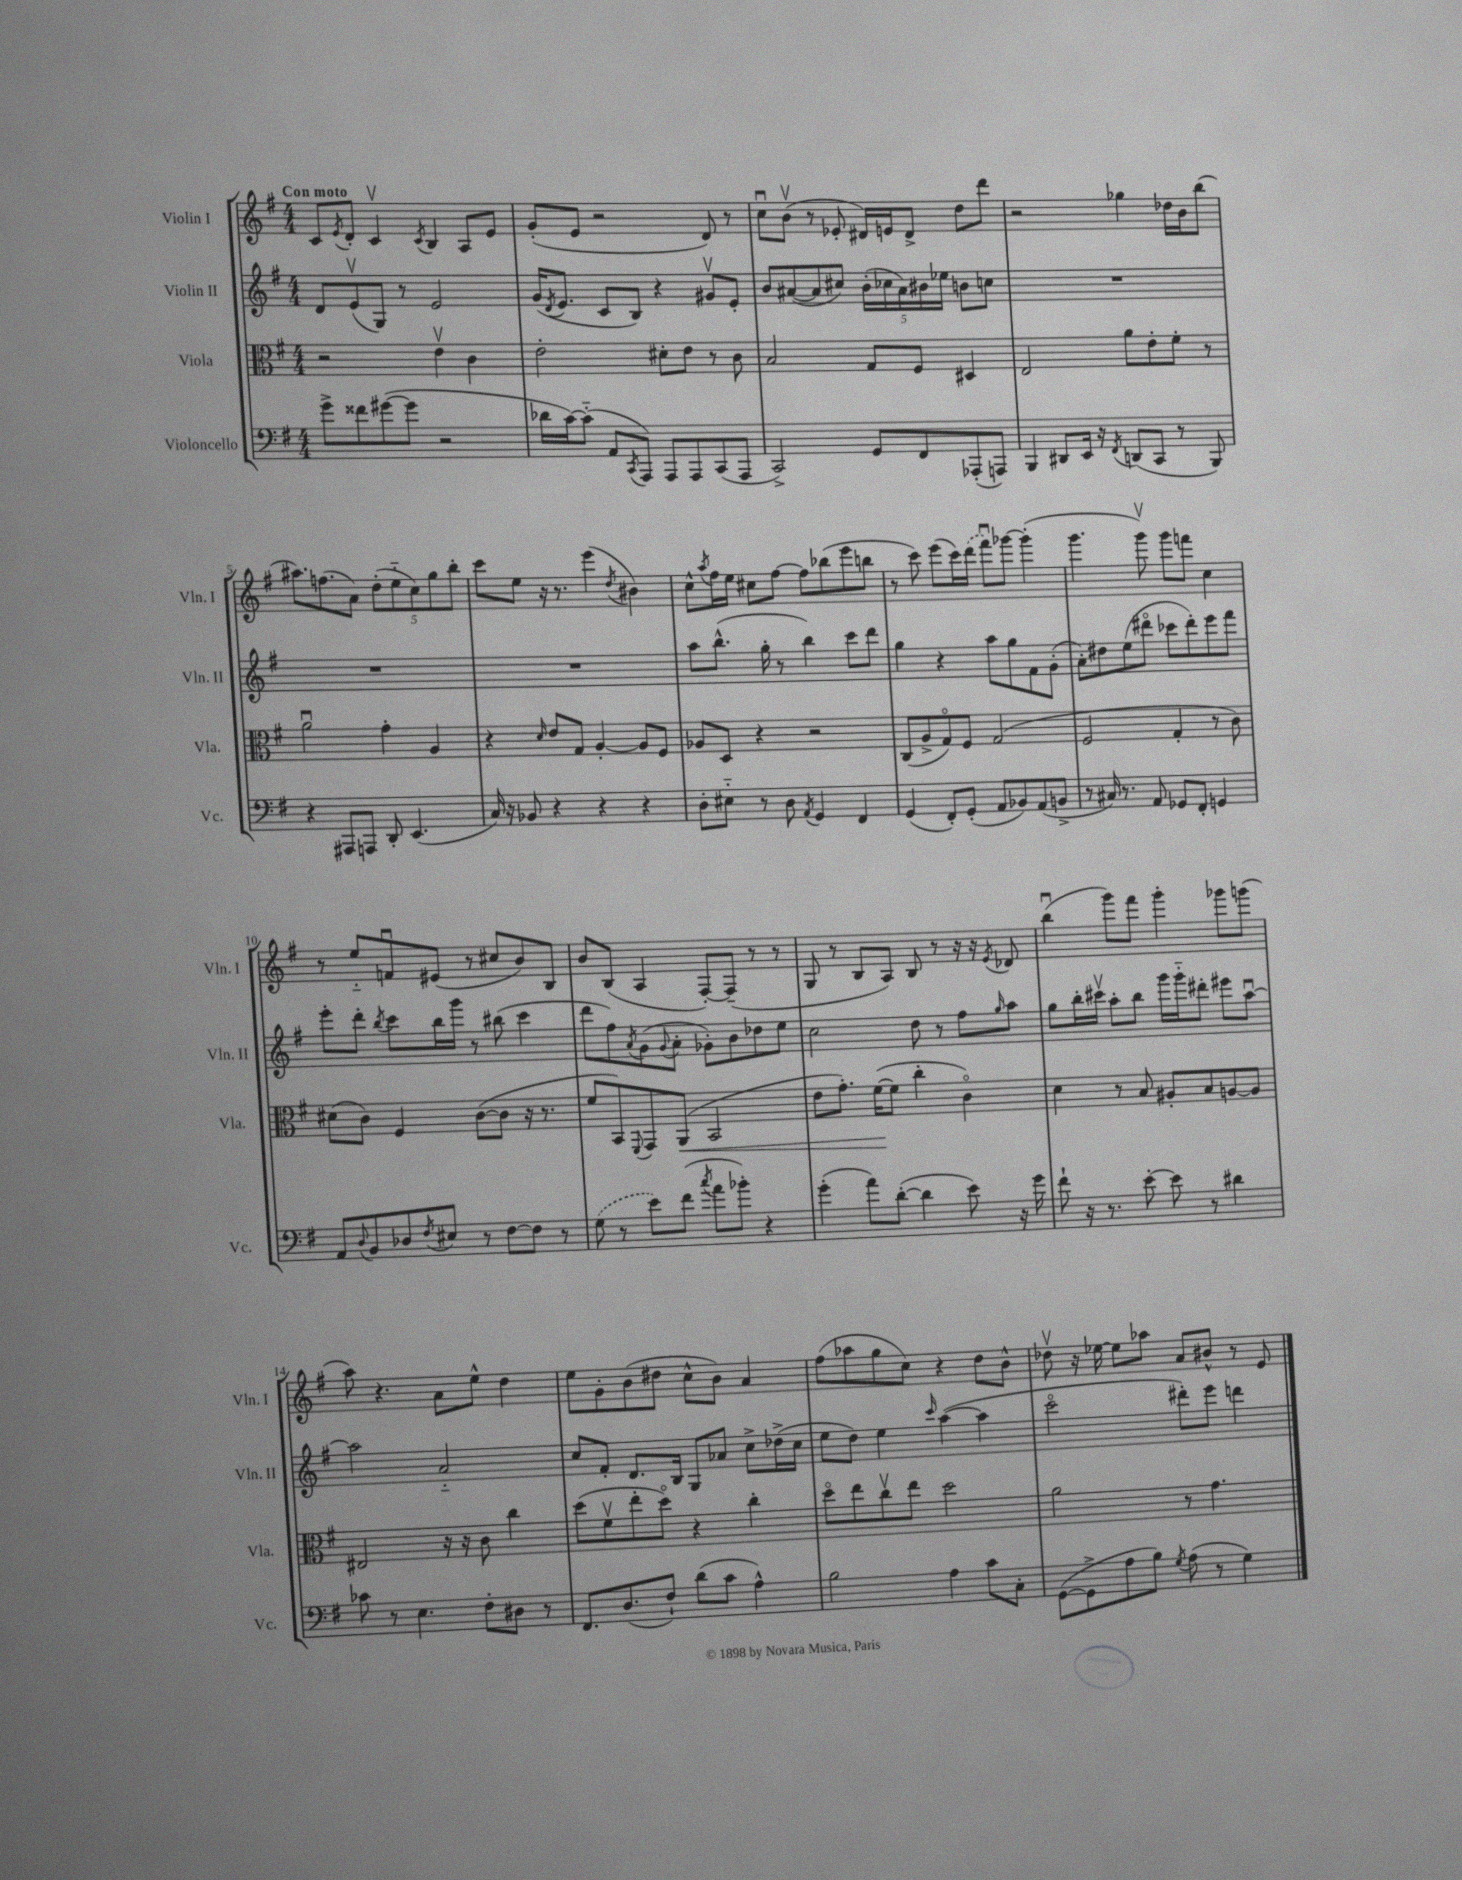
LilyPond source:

<<
\new StaffGroup <<
\new Staff = "s0" \with { instrumentName = "Violin I" shortInstrumentName = "Vln. I" } {
    \clef treble \key g \major \numericTimeSignature \time 4/4 \tempo "Con moto"
    c'8 \acciaccatura { e'8 } d'8-. c'4\upbow \acciaccatura { c'8 } b4 a8 e'8 |
    g'8-.( e'8 r2 d'8) r8 |
    c''8\downbow b'8\upbow( r8 ees'8-. dis'16) e'16 dis'8-> d''8 d'''8 |
    r2 ges''4 des''16 b'16 b''8( |
    ais''8.) f''8.( a'8) \tuplet 5/4 { d''8-.( e''8-_ c''8) g''8 b''8-. } |
    c'''8 e''8 r16 r8. e'''4( \acciaccatura { d''8 } bis'4) |
    c''8-^ \acciaccatura { a''8 } fis''16 e''16 cis''8 fis''8~ fis''8 bes''8( e'''8 b''8 |
    r8 c'''8) e'''8( c'''16) \once \slurDashed d'''16( fis'''8\downbow) ges'''8~ ges'''4-.( |
    g'''4. g'''8\upbow) g'''8 f'''8 c''4 |
    r8 e''8-_ f'8\downbow eis'8( r8 cis''8 b'8) b8 |
    b'8 b8( a4 fis8~-.) fis8--( r8 r8 |
    g8 r8 b8 a8) b8 r8 r16 r16 \acciaccatura { e'8 } des'8 |
    b''4\downbow( g'''8) fis'''8 g'''4-. ges'''8 g'''8( |
    a''8) r4. a'8 e''8-^ d''4 |
    e''8 g'8-. b'8( dis''8 c''8-^ b'8) a'4 |
    fis''8( aes''8 g''8 c''8) r4 d''8 b'8-^ |
    des''8\upbow r16 ees''16~ ees''8 aes''8 a'8 bis'8-^ r8 e'8 \bar "|." |
}
\new Staff = "s1" \with { instrumentName = "Violin II" shortInstrumentName = "Vln. II" } {
    \clef treble \key g \major \numericTimeSignature \time 4/4
    d'8 e'8\upbow( g8) r8 e'2 |
    g'16( \acciaccatura { d'8 } e'8. c'8 b8) r4 gis'8\upbow e'8-. |
    b'8 ais'8~( ais'8 cis''8) \tuplet 5/4 { b'16-.( ces''16 ais'16) bis'16 ees''16 } b'8 c''8 |
    R1 |
    R1 |
    R1 |
    a''8 b''8.-^( g''16-. r8 b''4) c'''8 d'''8 |
    g''4 r4 a''8 g''8 fis'8 g'8-.( |
    a'8-.) dis''8 e''8( dis'''8\flageolet ces'''8 dis'''8-.) e'''8 fis'''8 |
    e'''8-. d'''8-. \acciaccatura { b''8 } c'''8 b''16 g'''16 r8 bis''8( c'''4 |
    d'''8 fis''8) \acciaccatura { a'8 } g'8( \appoggiatura { g'8 } a'8-. ges'8-.) b'8 des''8 e''8 |
    c''2 d''8 r8 fis''8 \grace { g''16 } a''8 |
    g''8 b''16-. cis'''16\upbow a''8-. b''8 g'''16 g'''16-_ dis'''8-. eis'''8 a''8~\downbow |
    a''2 a'2-_ |
    c''8 fis'8-. d'8. b16 g8 aes'8 c''8-> des''16->( c''16 |
    e''8 d''8) e''4 \grace { c'''16 } a''4~( a''4 |
    c'''2\flageolet dis'''8-.) e'''8 d'''4 \bar "|." |
}
\new Staff = "s2" \with { instrumentName = "Viola" shortInstrumentName = "Vla." } {
    \clef alto \key g \major \numericTimeSignature \time 4/4
    r2 e'4\upbow c'4 |
    e'2-. dis'8-. e'8 r8 c'8 |
    b2 g8 fis8 dis4 |
    e2 a'8 e'8-. fis'8-. r8 |
    a'2\downbow g'4-. a4 |
    r4 \grace { d'16 } e'8 g8 a4~-. a8 fis8 |
    aes8 d8 r4 r2 |
    c8( a8-> g8\flageolet) fis8 g2( |
    fis2 g4-. r8 c'8) |
    dis'8( c'8) fis4 c'8~( c'8 r16 r8. |
    fis'8 b,8) \appoggiatura { fis,8 } g,8 a,8\<( b,2 |
    e'8 g'8.-.) fis'16~\!( fis'8 c''4-. c'4\flageolet) |
    d'4 r8 b8 ais8-. b8 a8~ a8 |
    eis2 r16 r16 c'8 c''4 |
    d''8( fis'8\upbow e''8-. d''8\flageolet) r4 c''4-. |
    d''8\flageolet e''8 c''8\upbow e''8 d''2 |
    a'2 r8 g'4. \bar "|." |
}
\new Staff = "s3" \with { instrumentName = "Violoncello" shortInstrumentName = "Vc." } {
    \clef bass \key g \major \numericTimeSignature \time 4/4
    g'8-> fisis'8 gis'8~( gis'8 r2 |
    des'16 c'16~) c'8-_( a,8 \acciaccatura { c,8 } a,,8) a,,8 a,,8 c,8( a,,8 |
    c,2->) g,8 fis,8 aes,,8-.( a,,8) |
    b,,4 dis,8 e,16 r16 \acciaccatura { fis,8 } d,8( c,8 r8 b,,8) |
    r4 ais,,8 a,,8 d,8-. e,4.( |
    c16) r16 bes,8 r4 r4 r4 |
    d8-. eis8-_ r8 d8 \acciaccatura { a,8 } g,4 fis,4 |
    g,4( fis,8-.) g,8-.( a,8 bes,8) a,8( b,8-> |
    r8 cis16) r8. a,8 ges,8 fis,8-. g,4 |
    a,8 \appoggiatura { d8 } b,8 des8 \acciaccatura { fis8 } eis8 r8 fis8~ fis8 r8 |
    \once \slurDashed g8( r8 e'8) fis'8( \acciaccatura { c''8 } a'8 bes'8-.) r4 |
    g'4-.( a'8) d'8~-.( d'4 e'8) r16 g'16 |
    fis'8-! r16 r8. e'8~-. e'8 r8 dis'4 |
    ces'8 r8 e4. fis8-. dis8 r8 |
    fis,8. d8.( fis8-!) d'8( c'8 a4-^) |
    b2 a4 c'8 c8-. |
    g,8~( g,8-> a8 b8) \acciaccatura { g8 } a8( r8 g4) \bar "|." |
}
>>
>>
